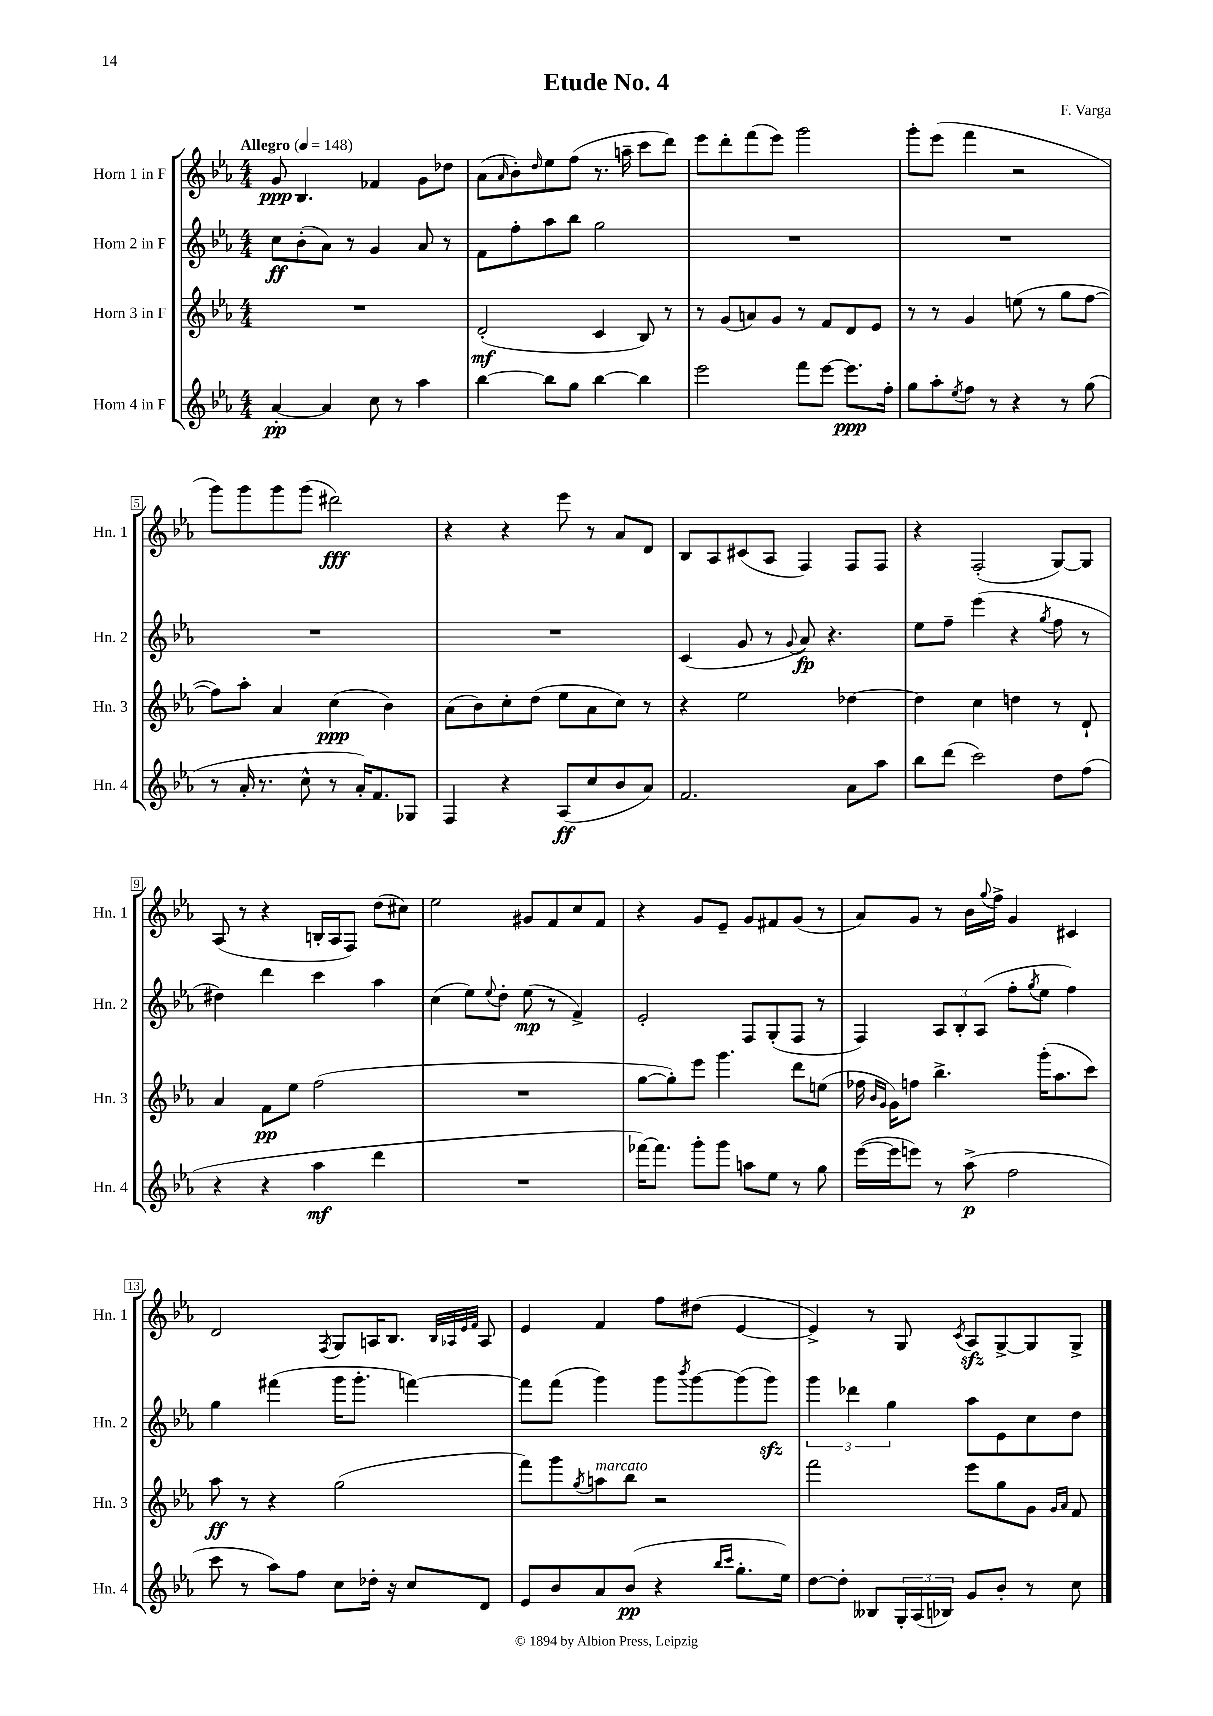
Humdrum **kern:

**kern	**dynam	**kern	**dynam	**kern	**dynam	**kern	**dynam
*part4	*part4	*part3	*part3	*part2	*part2	*part1	*part1
*staff4	*staff4	*staff3	*staff3	*staff2	*staff2	*staff1	*staff1
*I"Horn 4 in F	*	*I"Horn 3 in F	*	*I"Horn 2 in F	*	*I"Horn 1 in F	*
*I'Hn. 4	*	*I'Hn. 3	*	*I'Hn. 2	*	*I'Hn. 1	*
*clefG2	*	*clefG2	*	*clefG2	*	*clefG2	*
*k[b-e-a-]	*	*k[b-e-a-]	*	*k[b-e-a-]	*	*k[b-e-a-]	*
*M4/4	*	*M4/4	*	*M4/4	*	*M4/4	*
*MM148	*	*MM148	*	*MM148	*	*MM148	*
=1	=1	=1	=1	=1	=1	=1	=1
!	!	!	!	!	!	!LO:TX:a:B:t=Allegro	!
[4a-'/	pp	1r	.	8cc\L	ff	8g/	ppp
.	.	.	.	(8b-'\	.	4.B-/	.
4a-/]	.	.	.	8a-\J)	.	.	.
.	.	.	.	8r	.	.	.
8cc\	.	.	.	4g/	.	4f-X/	.
8r	.	.	.	.	.	.	.
4aa-\	.	.	.	8a-/	.	8g\L	.
.	.	.	.	8r	.	8dd-X\J	.
=2	=2	=2	=2	=2	=2	=2	=2
[4bb-\	.	(2d'/	mf	8f\L	.	(8a-\L	.
.	.	.	.	.	.	16qqa-/	.
.	.	.	.	8ff'\	.	8b-'\)	.
.	.	.	.	.	.	16qqdd/	.
8bb-\L]	.	.	.	8aa-\	.	8ee-\	.
8gg\J	.	.	.	8bb-\J	.	(8ff\J	.
[4bb-\	.	4c/	.	2gg\	.	8.r	.
.	.	.	.	.	.	16aan~\	.
4bb-\]	.	8B-/)	.	.	.	8ccc\L	.
.	.	8r	.	.	.	8ddd\J)	.
=3	=3	=3	=3	=3	=3	=3	=3
2eee-\	.	8r	.	1r	.	8eee-\L	.
.	.	(8g/L	.	.	.	8ddd'\	.
.	.	8an/)	.	.	.	(8fff\	.
.	.	8g/J	.	.	.	8eee-\J)	.
8fff\L	.	8r	.	.	.	2ggg\	.
[8eee-\J	.	8f/L	.	.	.	.	.
8.eee-\L]	ppp	8d/	.	.	.	.	.
.	.	8e-/J	.	.	.	.	.
16ff'\Jk	.	.	.	.	.	.	.
=4	=4	=4	=4	=4	=4	=4	=4
8gg\L	.	8r	.	1r	.	8ggg'\L	.
8aa-'\	.	8r	.	.	.	(8eee-\J	.
8qee-/	.	.	.	.	.	.	.
8ff\J	.	4g/	.	.	.	4fff\	.
8r	.	.	.	.	.	.	.
4r	.	(8een\	.	.	.	2r	.
.	.	8r	.	.	.	.	.
8r	.	8gg\L	.	.	.	.	.
(8gg\	.	[8ff\J	.	.	.	.	.
!!LO:LB:g=z
=5	=5	=5	=5	=5	=5	=5	=5
8r	.	8ff\L])	.	1r	.	8ggg\L)	.
16a-'/	.	8aa-'\J	.	.	.	8ggg\	.
8.r	.	.	.	.	.	.	.
.	.	4a-/	.	.	.	8ggg\	.
8cc^^\	.	.	.	.	.	(8ggg\J	.
8r	.	(4cc\	ppp	.	.	2ddd#X\)	fff
16a-'/KL)	.	.	.	.	.	.	.
8.f/	.	.	.	.	.	.	.
.	.	4b-\)	.	.	.	.	.
8G-X/J	.	.	.	.	.	.	.
=6	=6	=6	=6	=6	=6	=6	=6
4F/	.	(8a-\L	.	1r	.	4r	.
.	.	8b-\)	.	.	.	.	.
4r	.	8cc'\	.	.	.	4r	.
.	.	(8dd\J	.	.	.	.	.
(8A-/L	ff	8ee-\L	.	.	.	8eee-\	.
8cc/	.	8a-\	.	.	.	8r	.
8b-/	.	8cc\J)	.	.	.	8a-/L	.
8a-/J)	.	8r	.	.	.	8d/J	.
=7	=7	=7	=7	=7	=7	=7	=7
2.f/	.	4r	.	(4c/	.	8B-/L	.
.	.	.	.	.	.	8A-/	.
.	.	2ee-\	.	8g/	.	(8c#X/	.
.	.	.	.	8r	.	8A-/J	.
.	.	.	.	8qqg/	.	.	.
.	.	.	.	8a-/)	fp	4F/)	.
.	.	.	.	4.r	.	.	.
8a-\L	.	[4dd-X\	.	.	.	8F/L	.
8aa-\J	.	.	.	.	.	8F/J	.
=8	=8	=8	=8	=8	=8	=8	=8
8bb-\L	.	4dd-\]	.	8ee-\L	.	4r	.
(8ddd\J	.	.	.	8ff~\J	.	.	.
2ccc\)	.	4cc\	.	(4eee-\	.	(2F'/	.
.	.	4ddn\	.	4r	.	.	.
.	.	.	.	8qgg/	.	.	.
8dd\L	.	8r	.	8ff\	.	[8G/L)	.
(8ff\J	.	8d`/	.	8r	.	8G/J]	.
!!LO:LB:g=z
=9	=9	=9	=9	=9	=9	=9	=9
4r	.	4a-/	.	4dd#X\)	.	(8A-/	.
.	.	.	.	.	.	8r	.
4r	.	8f\L	pp	4ddd\	.	4r	.
.	.	8ee-\J	.	.	.	.	.
4aa-\	mf	(2ff\	.	4ccc\	.	16Bn'/LL	.
.	.	.	.	.	.	16A-/J	.
.	.	.	.	.	.	8F/J)	.
4ddd\	.	.	.	4aa-\	.	(8dd\L	.
.	.	.	.	.	.	8cc#X\J)	.
=10	=10	=10	=10	=10	=10	=10	=10
1r	.	1r	.	(4cc\	.	2ee-\	.
.	.	.	.	8ee-\L)	.	.	.
.	.	.	.	8qqee-/	.	.	.
.	.	.	.	8dd'\J	.	.	.
.	.	.	.	(8ee-\	mp	8g#X/L	.
.	.	.	.	8r	.	8f/	.
.	.	.	.	4f^/)	.	8cc/	.
.	.	.	.	.	.	8f/J	.
=11	=11	=11	=11	=11	=11	=11	=11
[16fff-X\KL)	.	[8gg\L	.	2e-'/	.	4r	.
8.fff-\J]	.	.	.	.	.	.	.
.	.	8gg'\])	.	.	.	.	.
8ggg'\L	.	8eee-\J	.	.	.	8g/L	.
8ggg\J	.	4.ggg\	.	.	.	8e-~/J	.
8aan\L	.	.	.	8F/L	.	8g/L	.
8ee-\J	.	.	.	(8G'/	.	8f#X/	.
8r	.	8ddd\L	.	8F/J	.	(8g/J	.
8gg\	.	(8een\J	.	8r	.	8r	.
=12	=12	=12	=12	=12	=12	=12	=12
([16eee-\LL	.	16ff-X\	.	4F/)	.	8a-/L)	.
.	.	16qqb-/LL	.	.	.	.	.
.	.	16qqg/JJ	.	.	.	.	.
16eee-\J]	.	16g\KL)	.	.	.	.	.
8eeen\J)	.	8ffn\J	.	.	.	8g/J	.
8r	.	4.bb-^\	.	12A-/L	.	8r	.
.	.	.	.	12B-'/	.	.	.
(8aa-^\	p	.	.	.	.	16b-\LL	.
.	.	.	.	(12A-/J	.	.	.
.	.	.	.	.	.	8qqgg/	.
.	.	.	.	.	.	16ff^\JJ	.
2ff\	.	.	.	8ff'\L	.	4g/	.
.	.	.	.	8qgg/	.	.	.
.	.	(16ggg'\KL	.	8ee-\J	.	.	.
.	.	8.aa-\	.	.	.	.	.
.	.	.	.	4ff\)	.	4c#X/	.
.	.	8ccc\J)	.	.	.	.	.
!!LO:LB:g=z
=13	=13	=13	=13	=13	=13	=13	=13
8ccc\	.	8aa-\	ff	4gg\	.	2d/	.
8r	.	8r	.	.	.	.	.
8aa-\L)	.	4r	.	(4fff#X\	.	.	.
8ff\J	.	.	.	.	.	.	.
.	.	.	.	.	.	8qF/	.
8cc\L	.	(2gg\	.	16ggg\KL	.	8G/L	.
.	.	.	.	8.ggg'\J	.	.	.
16dd-X'\Jk	.	.	.	.	.	16An/K	.
16r	.	.	.	.	.	8.B-/J	.
8cc/L	.	.	.	[4fffn\)	.	.	.
.	.	.	.	.	.	32qqB-/LLL	.
.	.	.	.	.	.	32qqA-X/	.
.	.	.	.	.	.	32qqe-/	.
.	.	.	.	.	.	32qqf/JJJ	.
8d/J	.	.	.	.	.	8A-/	.
=14	=14	=14	=14	=14	=14	=14	=14
8e-/L	.	8fff\L)	.	8fff\L]	.	4e-/	.
8b-/	.	8ggg\	.	(8fff\J	.	.	.
.	.	8qgg/	.	.	.	.	.
!	!	!LO:TX:a:i:t=marcato	!	!	!	!	!
8a-/	.	8aan\	.	4ggg\)	.	4f/	.
(8b-/J	pp	8bb-\J	.	.	.	.	.
4r	.	2r	.	8ggg\L	.	8ff\L	.
.	.	.	.	8qbbb-/	.	.	.
.	.	.	.	[8ggg\	.	(8dd#X\J	.
16qqbb-/LL	.	.	.	.	.	.	.
16qqccc/JJ	.	.	.	.	.	.	.
8.gg'\L	.	.	.	(8ggg\]	.	[4e-/	.
.	.	.	.	8gggzz\J)	.	.	.
16ee-\Jk)	.	.	.	.	.	.	.
=15	=15	=15	=15	=15	=15	=15	=15
[8dd\L	.	2fff\	.	6ggg\	.	4e-^/])	.
8dd'\J]	.	.	.	.	.	.	.
.	.	.	.	6ddd-X\	.	.	.
8B--X/L	.	.	.	.	.	8r	.
.	.	.	.	6gg\	.	.	.
24G'/L	.	.	.	.	.	8G/	.
(24A-/	.	.	.	.	.	.	.
24B-X/JJ)	.	.	.	.	.	.	.
.	.	.	.	.	.	8qc/	.
8g/L	.	8eee-\L	.	8aa-\L	.	8A-zz/L	.
8b-'/J	.	8gg\	.	8e-\	.	[8G^/	.
8r	.	8g\J	.	8cc\	.	8G/]	.
.	.	16qqg/LL	.	.	.	.	.
.	.	16qqa-/JJ	.	.	.	.	.
8cc\	.	8f/	.	8dd\J	.	8G^/J	.
==	==	==	==	==	==	==	==
*-	*-	*-	*-	*-	*-	*-	*-
